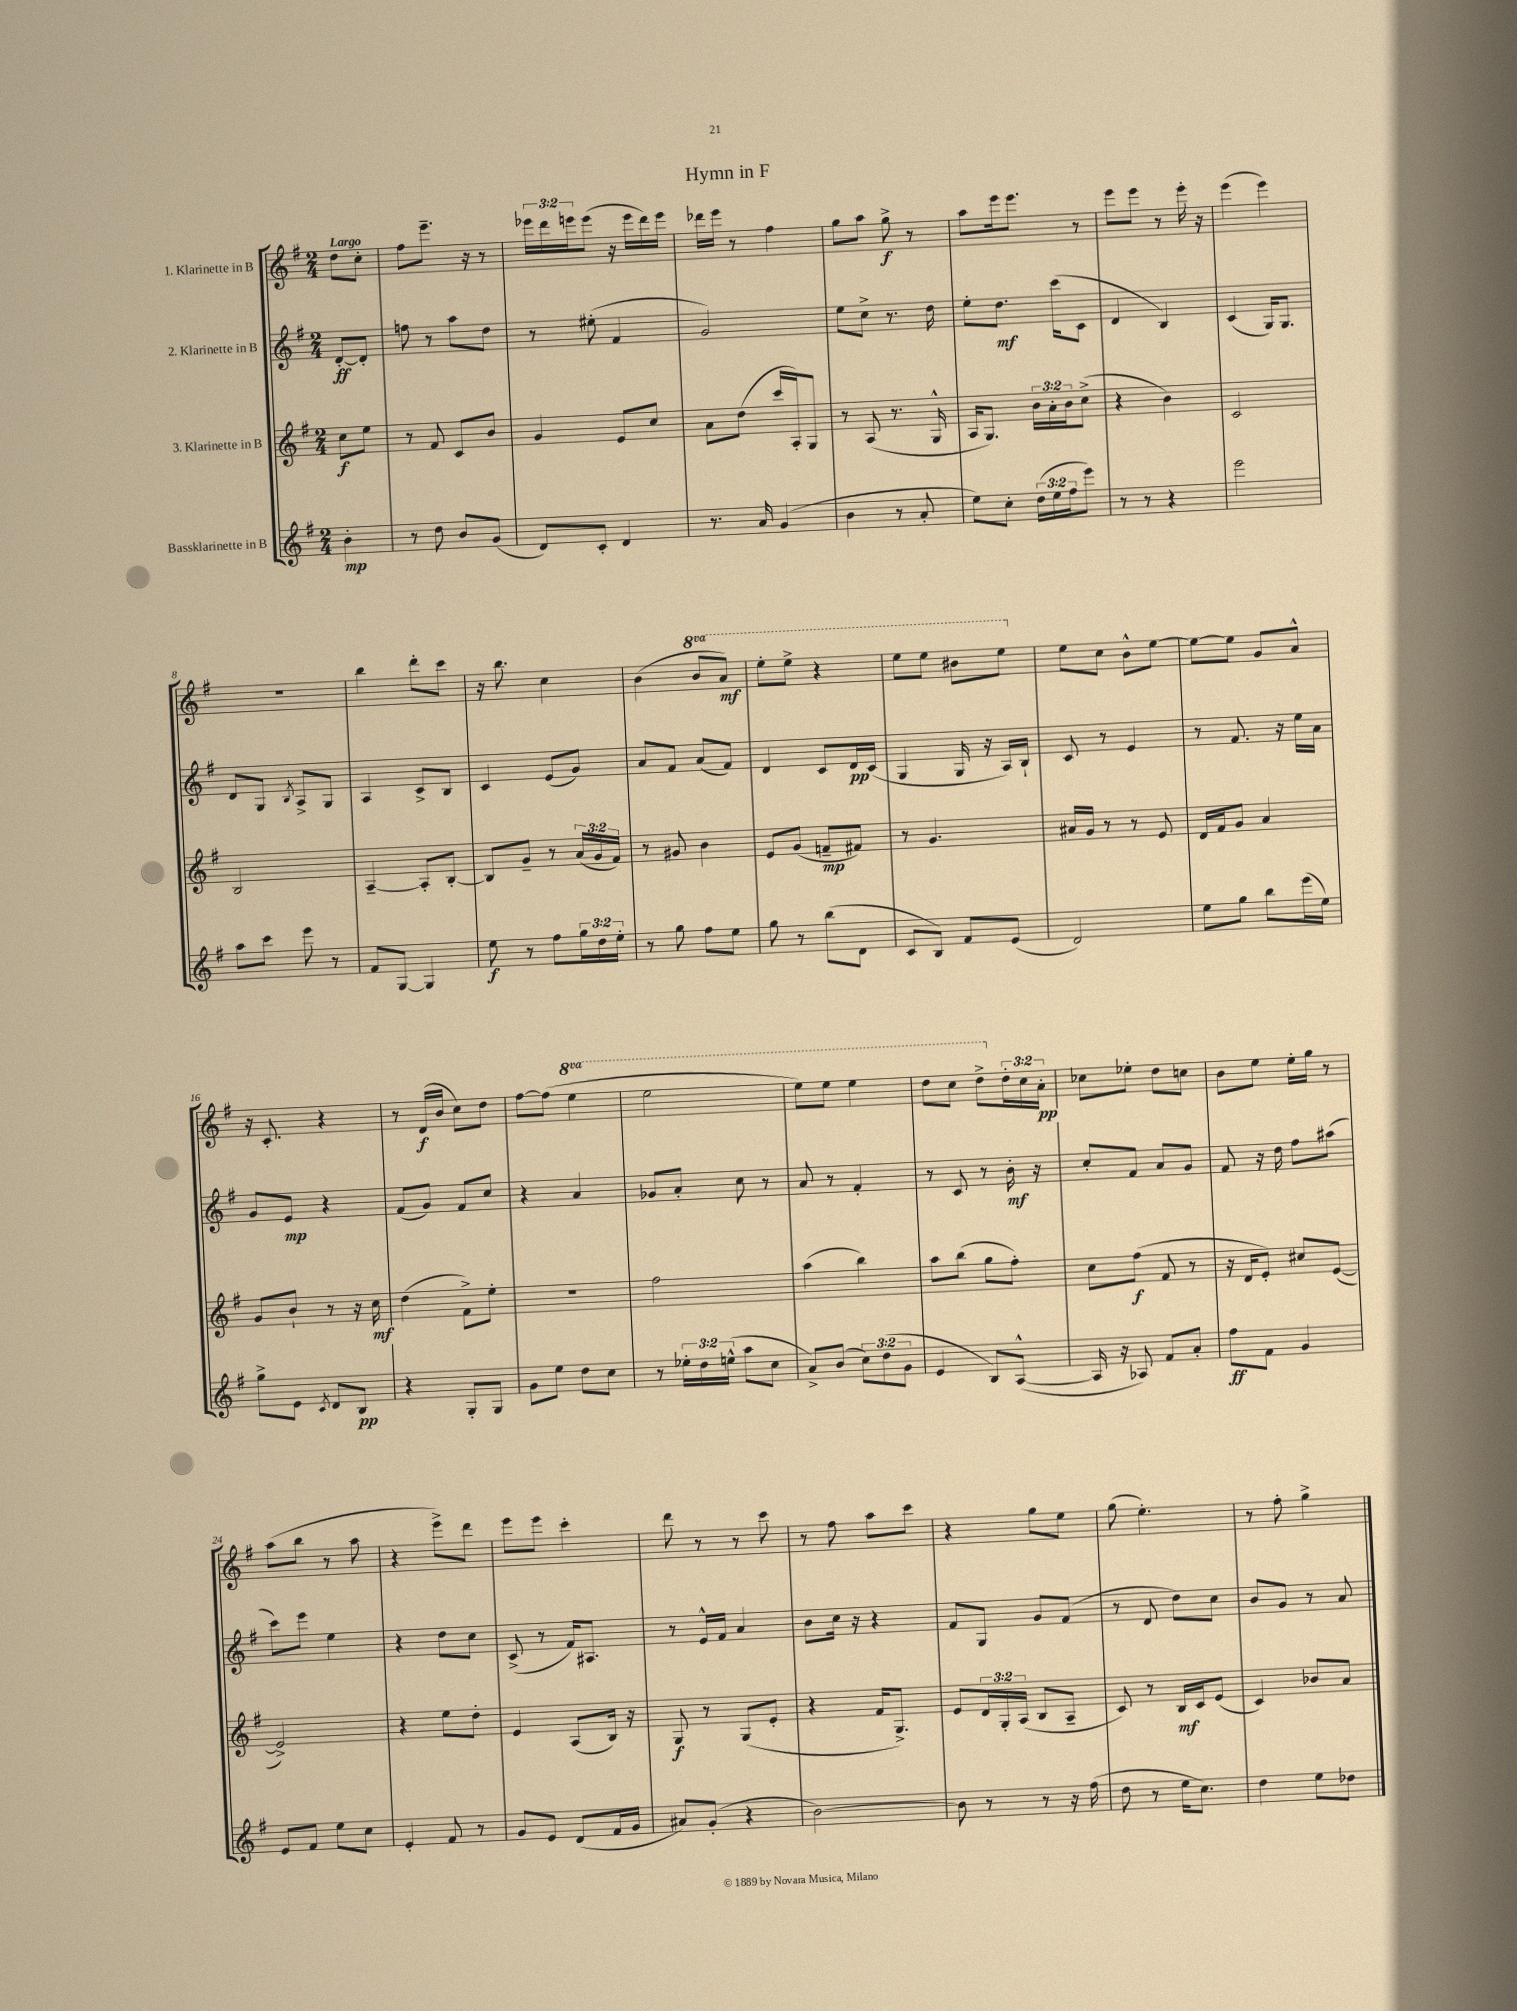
\header { title = "Hymn in F" }
<<
\new StaffGroup <<
\new Staff = "s0" \with { instrumentName = "1. Klarinette in B" } {
    \clef treble \key g \major \numericTimeSignature \time 2/4 \override Staff.TupletNumber.text = #tuplet-number::calc-fraction-text \set Staff.ottavationMarkups = #ottavation-simple-ordinals \partial 4 \tempo "Largo"
    d''8 c''8-. |
    fis''8 e'''8.-- r16 r8 |
    \tuplet 3/2 { ees'''16 d'''16 e'''16 } e'''8( r16 e'''16 d'''16) e'''16 |
    des'''16 e'''16 r8 fis''4 |
    g''8 a''8 g''8->\f r8 |
    a''8 e'''16 e'''8. r8 |
    e'''8 e'''8 r8 e'''16-. r16 |
    e'''4( e'''4) |
    r2 |
    b''4 d'''8-. c'''8 |
    r16 b''8. c''4 |
    b'4( \ottava #1 b''8 a''8\mf) |
    e'''8-. e'''8-> r4 |
    e'''8 e'''8 bis''8 e'''8 \ottava #0 |
    e''8 c''8 b'8-^ e''8~ |
    e''8~ e''8 g'8 a'8-^ |
    r16 c'8.-. r4 |
    r8 d'16\f( b'16 c''8) d''8 |
    fis''8~ fis''8( \ottava #1 e'''4 |
    e'''2 |
    e'''8) e'''8 e'''4 |
    d'''8 c'''8 d'''8-> \ottava #0 \tuplet 3/2 { d''16-. c''16 a'16-.\pp } |
    ces''8 ees''8-. d''8 c''8 |
    b'8 e''8 e''16-. g''16 r8 |
    a''8( b''8 r8 a''8 |
    r4 e'''8->) d'''8 |
    e'''8 e'''8 c'''4-. |
    d'''8 r8 r8 c'''8 |
    r8 fis''8 a''8 c'''8 |
    r4 g''8 e''8 |
    g''8( e''4.-.) |
    r8 fis''8-. g''4-> \bar "|." |
}
\new Staff = "s1" \with { instrumentName = "2. Klarinette in B" } {
    \clef treble \key g \major \numericTimeSignature \time 2/4 \partial 4
    d'8~-.\ff d'8-. |
    f''8 r8 a''8 d''8 |
    r8 eis''8-.( fis'4 |
    g'2) |
    e''8 c''8-> r8. d''16 |
    e''8-. d''8.\mf c'''16( c'8 |
    d'4 b4) |
    c'4( g16) g8. |
    d'8 g8 \acciaccatura { b8 } a8-> g8 |
    a4 c'8-> b8 |
    c'4 e'8( g'8) |
    a'8 fis'8 a'8( fis'8) |
    d'4 c'8 d'16\pp c'16( |
    g4 g16 r16 a16) b16-! |
    c'8 r8 e'4 |
    r8 fis'8. r16 e''16 a'16 |
    g'8 e'8\mp r4 |
    fis'8( g'8) fis'8 c''8 |
    r4 a'4 |
    ges'8 a'8-. c''8 r8 |
    a'8 r8 fis'4-. |
    r8 c'8 r8 b'16-.\mf r16 |
    c''8-. fis'8 a'8 g'8 |
    fis'8 r16 d''16 fis''8 ais''8( |
    c'''8) e'''8 e''4 |
    r4 d''8 c''8 |
    c'8->( r8 fis'16) ais8. |
    r8 e'16-^ fis'16 a'4 |
    b'8 c''16 r16 r4 |
    fis'8 g8 g'8 fis'8( |
    r8 d'8 d''8) c''8 |
    b'8 g'8 r8 a'8 \bar "|." |
}
\new Staff = "s2" \with { instrumentName = "3. Klarinette in B" } {
    \clef treble \key g \major \numericTimeSignature \time 2/4 \override Staff.TupletNumber.text = #tuplet-number::calc-fraction-text \partial 4
    c''8\f e''8 |
    r8 fis'8 c'8 b'8 |
    g'4 e'8 c''8 |
    a'8 d''8( c'''16 a16-.) g8 |
    r8 a8( r8. g16-^ |
    a16 g8.) \tuplet 3/2 { b'16 a'16-. b'16 } c''8->( |
    r4 b'4) |
    c'2 |
    b2 |
    a4~-- a8-. b8~-. |
    b8 g'8-- r8 \tuplet 3/2 { a'16( g'16 fis'16) } |
    r8 gis'8 b'4 |
    e'8 g'8( f'8--\mp fis'8) |
    r8 g'4. |
    ais'16 g'16 r8 r8 e'8 |
    d'16 fis'16 g'8 a'4 |
    g'8 b'8-! r8 r16 c''16\mf |
    d''4( fis'8->) e''8-. |
    R2 |
    fis''2 |
    a''4( b''4) |
    a''8 b''8( g''8 fis''8-.) |
    c''8 fis''8\f( fis'8 r8 |
    r16 d'16 e'8-.) cis''8 e'8~( |
    e'2->) |
    r4 e''8 d''8-. |
    e'4 a8( b16) r16 |
    g8\f r8 g8( e'8-. |
    r4 fis'16 g8.->) |
    e'8 \tuplet 3/2 { d'16 g16-. a16( } b8 a8-- |
    c'8) r8 b16\mf c'16 e'8( |
    c'4) bes'8 a'8 \bar "|." |
}
\new Staff = "s3" \with { instrumentName = "Bassklarinette in B" } {
    \clef treble \key g \major \numericTimeSignature \time 2/4 \override Staff.TupletNumber.text = #tuplet-number::calc-fraction-text \partial 4
    b'4-.\mp |
    r8 d''8 b'8 g'8( |
    d'8) c'8-. d'4 |
    r8. a'16 g'4( |
    b'4 r8 a'8-. |
    e''8) c''8-. \tuplet 3/2 { d''16( e''16 fis''16 } e'''8) |
    r8 r8 r4 |
    e'''2 |
    a''8 c'''8 e'''8 r8 |
    fis'8 g8~ g4 |
    e''8\f r8 fis''8 \tuplet 3/2 { g''16 d''16 e''16-. } |
    r8 g''8 fis''8 e''8 |
    g''8 r8 b''8( d'8 |
    c'8 b8) fis'8 e'8( |
    d'2) |
    e''8 g''8 b''8 e'''16( e''16) |
    g''8-> e'8 \acciaccatura { c'8 } d'8 b8\pp |
    r4 g8-. g8 |
    g'8 e''8 d''8 c''8 |
    r8 \tuplet 3/2 { ees''16-. d''16 e''16-^( } a''8 c''8 |
    a'8->) b'8( \tuplet 3/2 { c''8) d''8( g'8 } |
    e'4 b8) a8~-^( |
    a16 r16 aes8) fis'8 a'8-. |
    fis''8\ff fis'8 g'4 |
    e'8 fis'8 e''8 c''8 |
    e'4-. fis'8 r8 |
    g'8 e'8 d'8( fis'16 g'16 |
    ais'8) g'8-.( r4 |
    b'2~) |
    b'8 r8 r8 r16 fis''16( |
    d''8 r8 e''16 c''8.) |
    d''4 e''8 des''8 \bar "|." |
}
>>
>>
